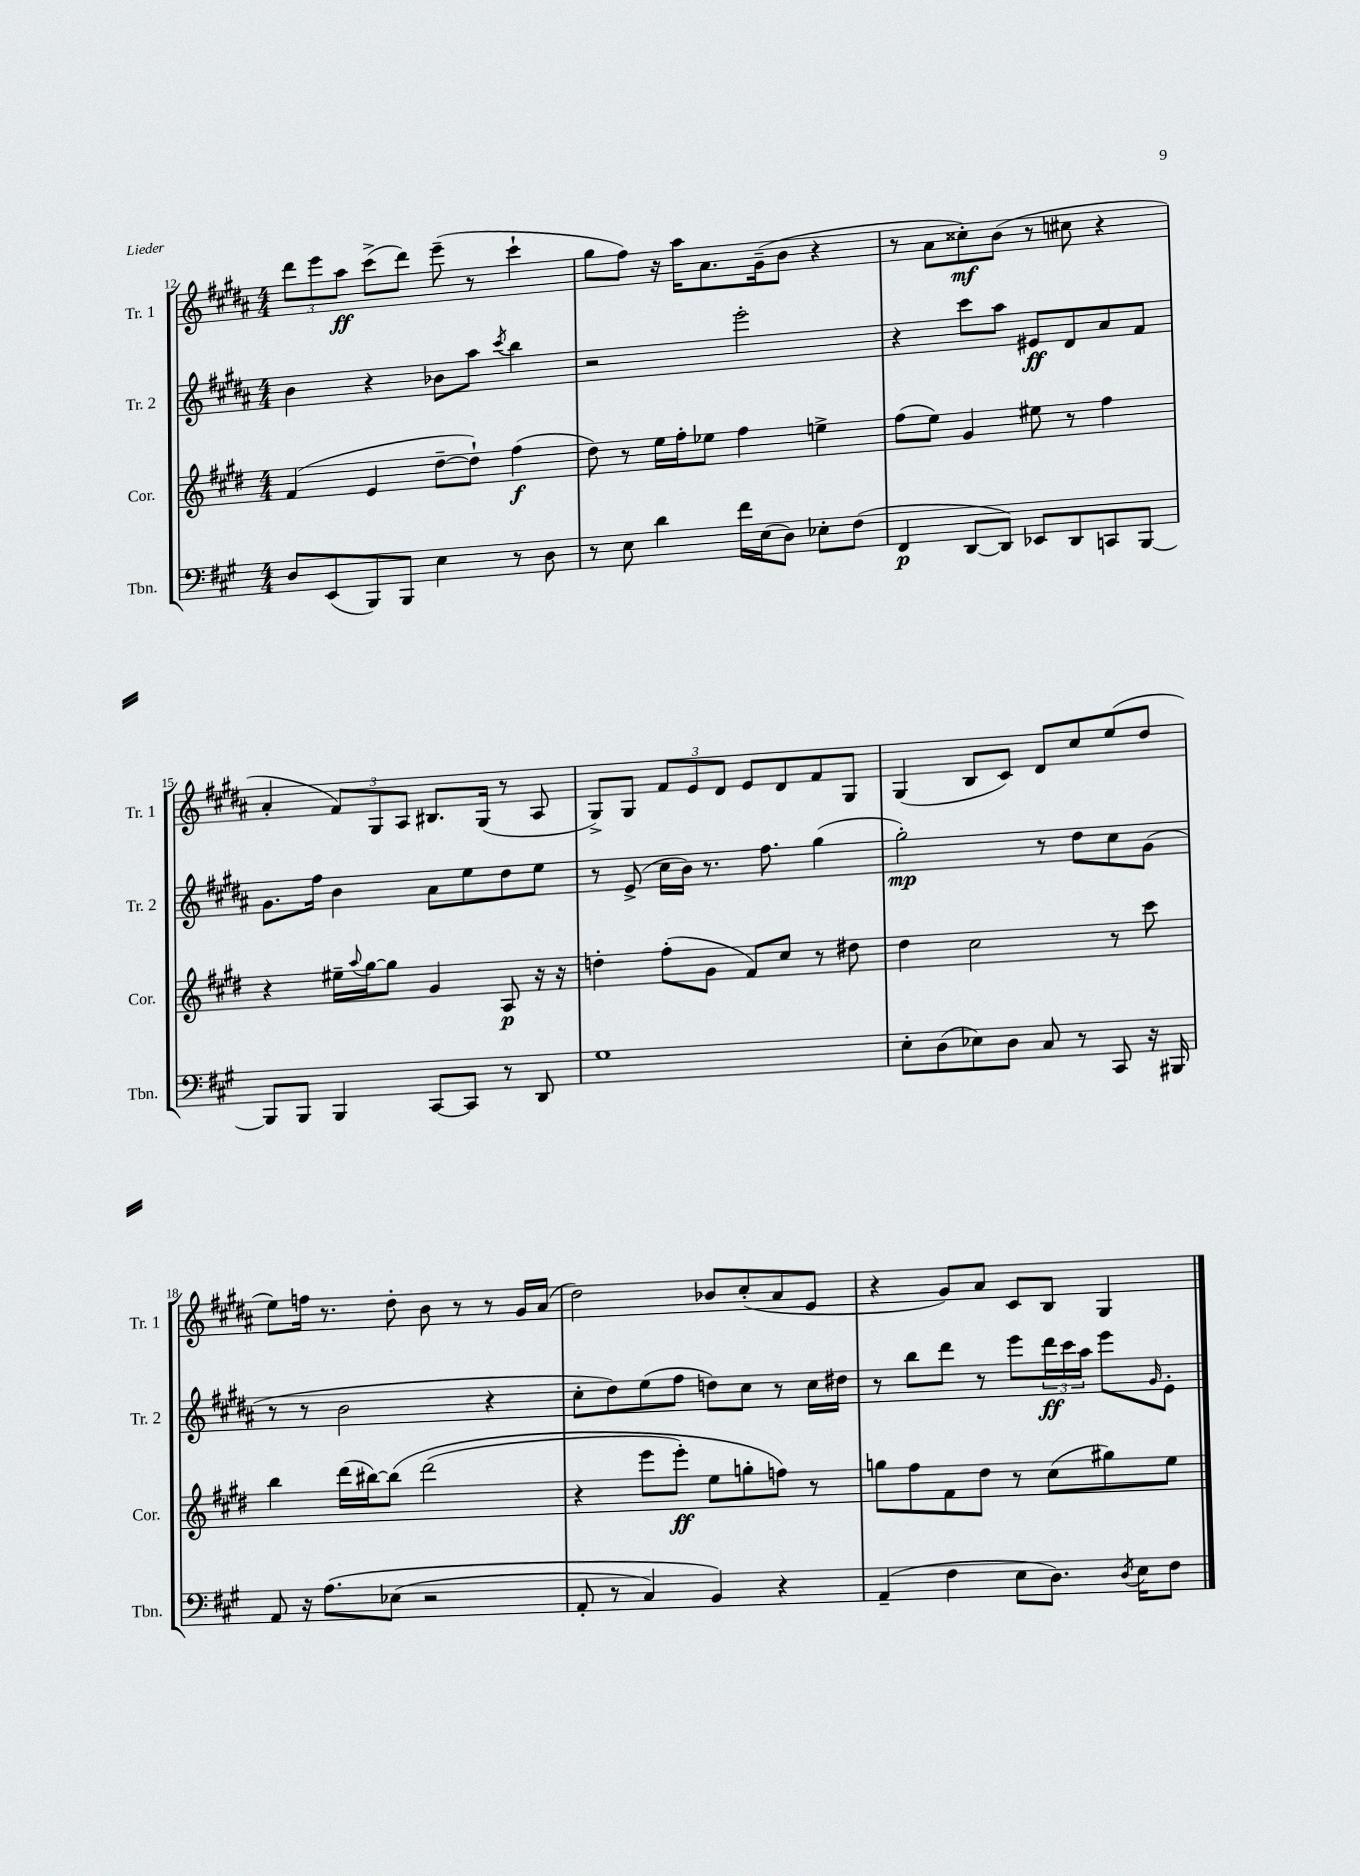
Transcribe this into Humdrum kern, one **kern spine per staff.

**kern	**kern	**kern	**kern
*staff4	*staff3	*staff2	*staff1
*clefF4	*clefG2	*clefG2	*clefG2
*k[f#c#g#]	*k[f#c#g#d#]	*k[f#c#g#d#a#]	*k[f#c#g#d#a#]
*M4/4	*M4/4	*M4/4	*M4/4
8D	(4f#	4b	12ddd#
.	.	.	12eee
(8EE	.	.	.
.	.	.	12aa#
8BBB)	4e	4r	(8ccc#^
8BBB	.	.	8ddd#)
4E	[8dd#~	8b-	(8eee~
.	8dd#`])	8aa#	8r
.	.	8qccc#	.
8r	(4ff#	4bb	4ccc#`
8D	.	.	.
=	=	=	=
8r	8dd#)	2r	8gg#
8E	8r	.	8ff#)
4d	16ee	.	16r
.	16ff#'	.	16aa#
.	8ee-	.	8.a#
16f#	4ff#	2eee'	.
(16E	.	.	(16g#~
8D)	.	.	8b
8E-'	4ee^	.	4r
(8F#	.	.	.
=	=	=	=
4FF#	(8ff#	4r	8r
.	8ee)	.	8a#
[8DD	4g#	8ccc#	8cc##')
8DD])	.	8aa#	(8b
8EE-	8ee#	8e#	8r
8DD	8r	8d#	8cc#
8CC	4ff#	8a#	4r
[8BBB	.	8f#	.
=	=	=	=
8BBB]	4r	8.g#	4a#'
8BBB	.	.	.
.	.	16ff#	.
4BBB	16ee#~	4b	12f#)
.	8qqaa	.	.
.	[16gg#	.	.
.	.	.	12G#
.	8gg#]	.	.
.	.	.	12A#
[8CC#	4g#	8a#	8.B#
8CC#]	.	8ee	.
.	.	.	(16G#
8r	8A	8dd#	8r
8DD	16r	8ee	8A#
.	16r	.	.
=	=	=	=
1G#	4dd'	8r	8G#^)
.	.	(8e^	8G#
.	(8ff#'	16cc#	12f#
.	.	16b)	.
.	.	.	12e
.	8g#	8.r	.
.	.	.	12d#
.	8f#)	.	8e
.	.	8.ff#	.
.	8cc#	.	8d#
.	8r	(4gg#	8f#
.	8dd#	.	8G#
=	=	=	=
8E'	4dd#	2gg#')	(4G#
(8D	.	.	.
8E-)	2cc#	.	8B
8D	.	.	8c#)
8C#	.	8r	8d#
8r	.	8dd#	8cc#
8CC#	8r	8cc#	(8ee
16r	8ccc#	(8g#	8dd#
16BBB#	.	.	.
=	=	=	=
8AA	4bb	8r	8ee)
16r	.	8r	16ff
&(8.A	.	.	8.r
.	(16ddd#	2b	.
.	[16bb#)	.	.
(8E-	&(8bb#]	.	8dd#'
2r	(2ddd#	.	8b
.	.	.	8r
.	.	4r	8r
.	.	.	16g#
.	.	.	(16a#
=	=	=	=
8AA'	4r	8cc#'	2dd#)
8r	.	8dd#)	.
4C#)	8eee	(8ee	.
.	8eee')	8ff#	.
4BB&)	8ee	8dd)	8b-
.	8gg'	8cc#	(8cc#'
4r	8ff&)	8r	8a#
.	8r	16cc#	8e
.	.	16dd#	.
=	=	=	=
(4AA~	8gg	8r	4r
.	8ff#	8bb	.
4F#	8f#	8ddd#	8g#)
.	8dd#	8r	8a#
8E	8r	8eee	8c#
8.D)	(8cc#	24ddd#	8B
.	.	24ccc#	.
.	.	24aa#	.
.	8gg#)	8eee	4G#
8qD	.	.	.
16E	.	.	.
.	.	16qqg#	.
8F#	8ee	8e'	.
==	==	==	==
*-	*-	*-	*-
